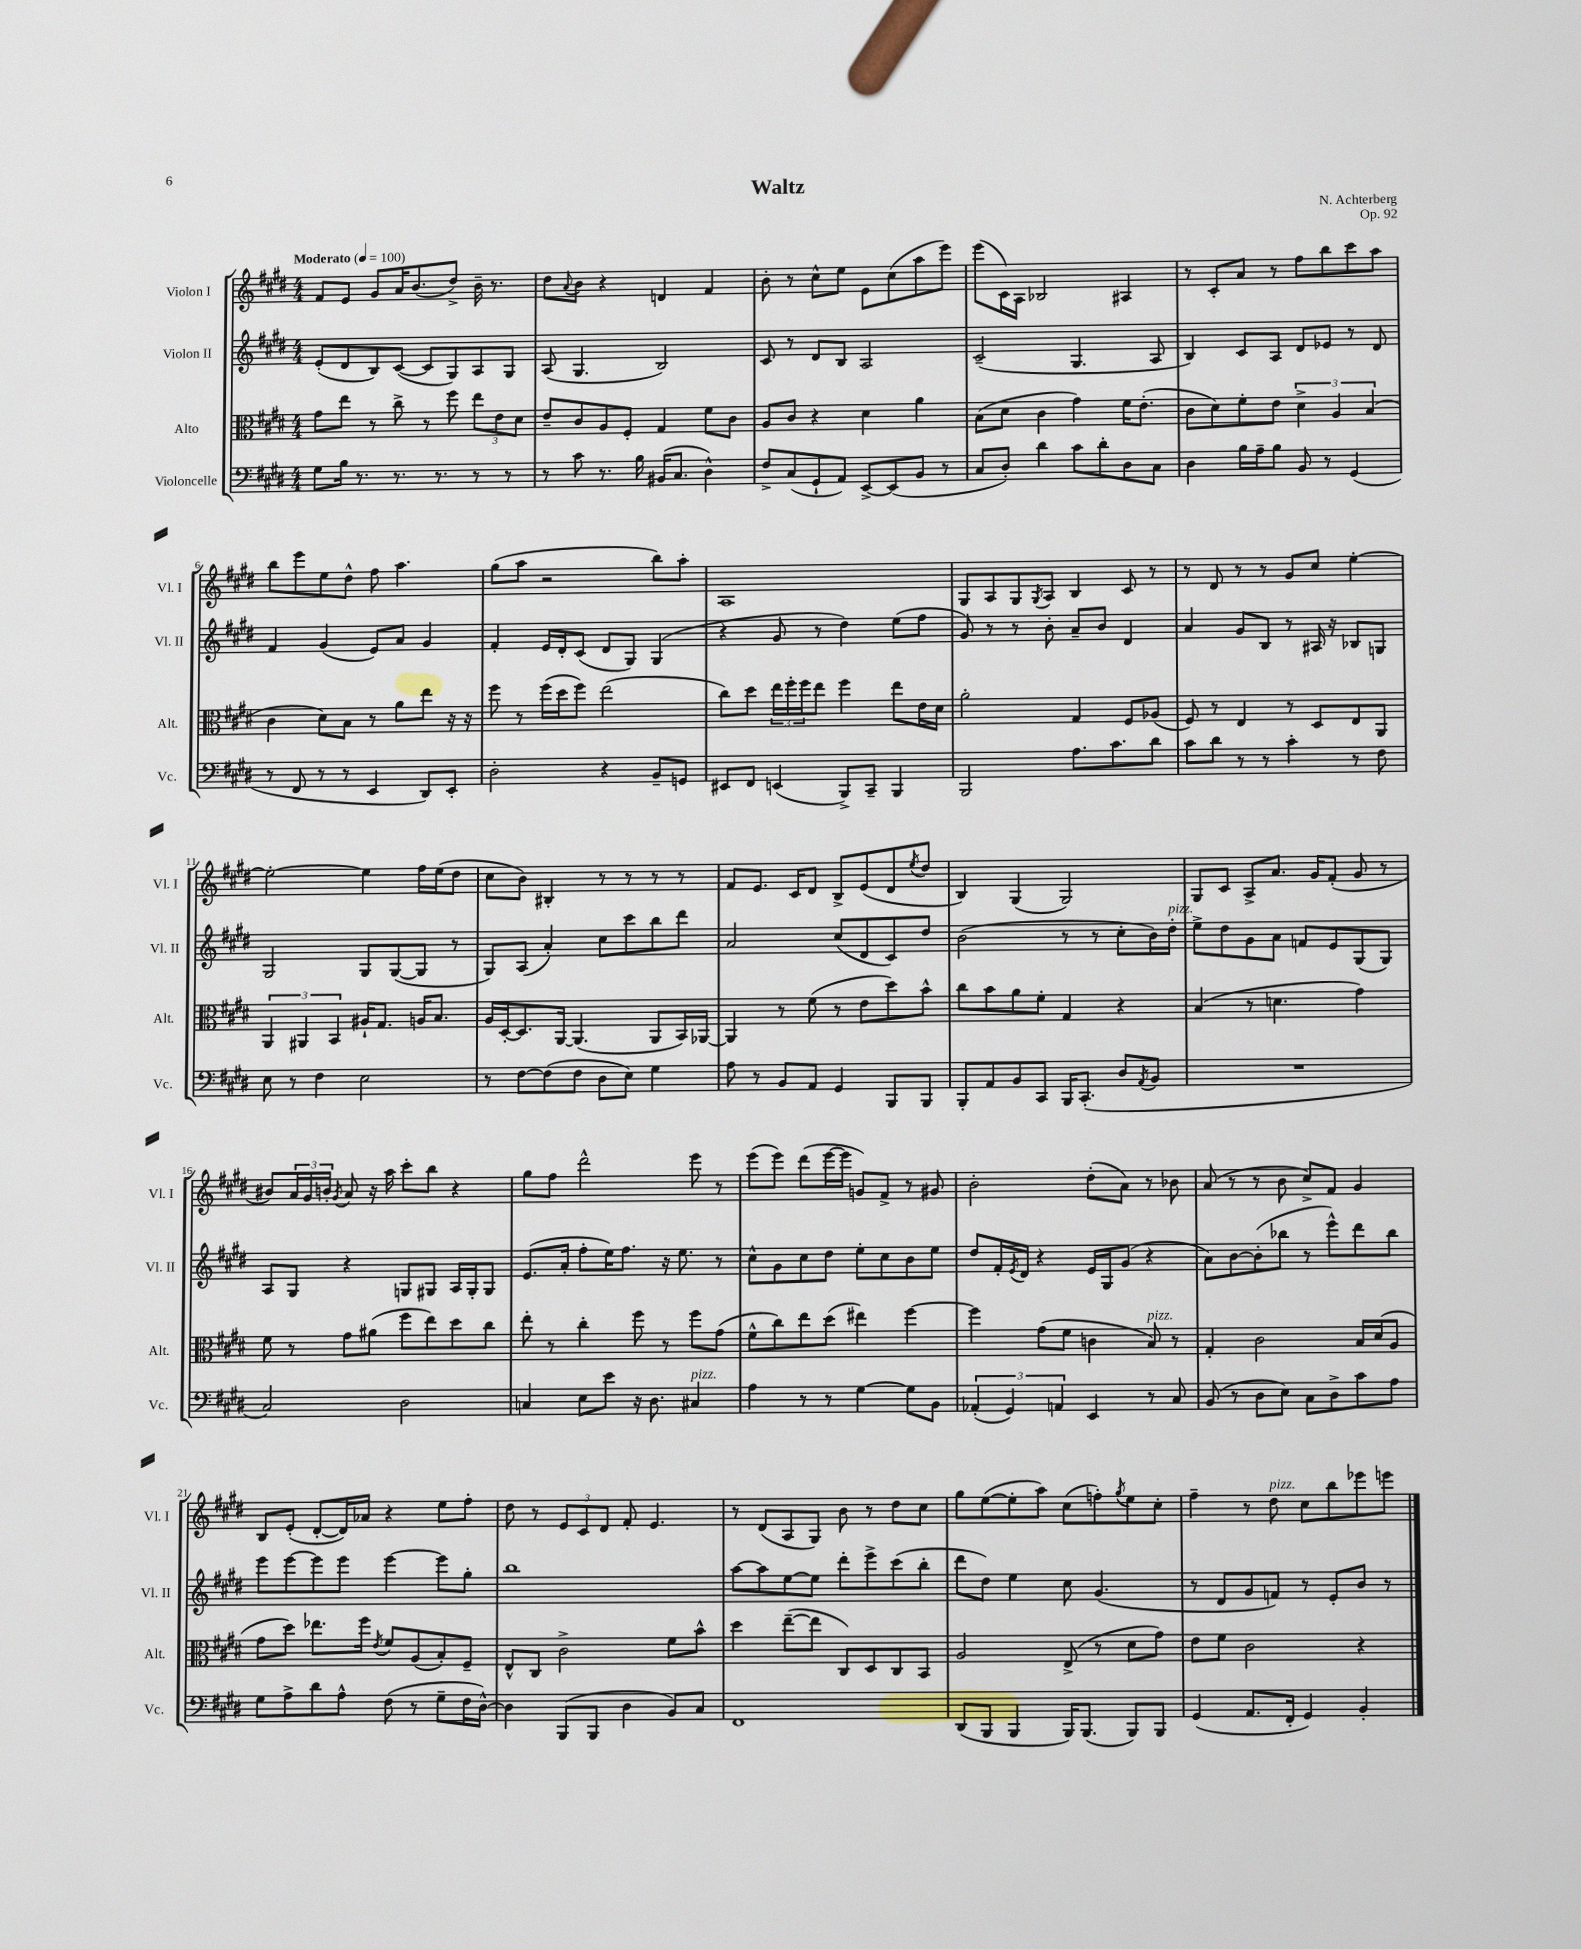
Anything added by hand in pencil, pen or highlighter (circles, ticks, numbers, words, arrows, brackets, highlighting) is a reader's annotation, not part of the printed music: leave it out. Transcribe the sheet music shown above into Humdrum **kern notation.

**kern	**kern	**kern	**kern
*part4	*part3	*part2	*part1
*staff4	*staff3	*staff2	*staff1
*I"Violoncelle	*I"Alto	*I"Violon II	*I"Violon I
*I'Vc.	*I'Alt.	*I'Vl. II	*I'Vl. I
*clefF4	*clefC3	*clefG2	*clefG2
*k[f#c#g#d#]	*k[f#c#g#d#]	*k[f#c#g#d#]	*k[f#c#g#d#]
*M4/4	*M4/4	*M4/4	*M4/4
*MM100	*MM100	*MM100	*MM100
=1	=1	=1	=1
!	!	!	!LO:TX:a:B:t=Moderato
8G#\L	8g#\L	(8e'/L	8f#/L
16B\Jk	8ee\J	8d#/	8e/J
8.r	.	.	.
.	8r	8B/)	8g#/L
8.r	8cc#^\	([8c#/J	16a/K
.	.	.	(8.b/
.	8r	8c#/L]	.
8.r	.	.	.
.	8ff#\	8G#/)	8dd#^/J)
8r	12ee\L	8A/	16b~\
.	.	.	8.r
.	12e\	.	.
8r	.	8G#/J	.
.	12d#\J	.	.
=2	=2	=2	=2
8r	8e~/L	(8A/	8dd#\L
.	.	.	8qqa/
8c#\	8c#/	4.G#/	8b\J
8.r	8A/	.	4r
.	8F#'/J	.	.
16B\	.	.	.
(16BB#X/KL	4G#/	2B/)	4dn/
8.C#/J	.	.	.
4D#^^\)	8f#\L	.	4f#/
.	8c#\J	.	.
=3	=3	=3	=3
8F#^/L	8A/L	8c#/	8b'\
(8C#/	8c#/J	8r	8r
8GG#`/	4r	8d#/L	8cc#^^\L
8AA/J)	.	8B/J	8ee\J
[8EE^/L	4d#\	2A/	8e\L
(8EE/]	.	.	(8cc#\
8BB/J	4a\	.	8aa\
8r	.	.	8eee\J)
=4	=4	=4	=4
8C#/L	(8B\L	(2c#~/	(8eee\L
8D#'/J)	8d#\J	.	16c#\L)
.	.	.	16A\JJ
4d#\	4c#\	.	2B-X/
8c#\L	4g#\)	4.G#/	.
8d#'\	.	.	.
8D#\	16f#\KL	.	4A#X/
.	(8.e'\J	.	.
8C#\J	.	8A/	.
=5	=5	=5	=5
4D#\	8c#\L	4B/)	8r
.	8d#\)	.	8c#'/L
16B\LL	8f#'\	8c#/L	8a/J
16A~\J	.	.	.
8B\J	8e\J	8A/J	8r
8BB/	6d#^\	8d#/L	8ff#\L
8r	.	8e-X/J	8bb\
.	6A/	.	.
(4GG#/	.	8r	8ccc#\
.	(6B/	.	.
.	.	8d#/	8aa\J
!!LO:LB:g=z
=6	=6	=6	=6
8r	4c#\	4f#/	8bb\L
8FF#/	.	.	8eee\
8r	8d#\L)	(4g#/	8ee\
8r	8B\J	.	8dd#^^\J
4EE/	8r	8e/L)	8ff#\
.	8a\L	8a/J	4.aa\
8DD#/L)	8ee\J	4g#/	.
8EE'/J	16r	.	.
.	16r	.	.
=7	=7	=7	=7
2D#'\	8ff#\	4f#'/	(8gg#\L
.	8r	.	8aa\J
.	(16ff#\LL	16e/LL	2r
.	16dd#\J	16d#'/J	.
.	8ff#\J)	(8c#/J	.
4r	(2ee\	8d#/L	.
.	.	8G#/J)	.
8BB~/L	.	(4G#/	8bb\L)
8GGn/J	.	.	8aa'\J
=8	=8	=8	=8
8EE#X/L	8cc#\L)	4r	1A
8FF#/J	8dd#\J	.	.
(4EEn/	24ee\LL	8g#/	.
.	24ff#'\	.	.
.	24ff#\J	.	.
.	8ee\J	8r	.
8BBB^/L)	4ff#\	4dd#\)	.
8CC#~/J	.	.	.
4BBB/	8ee\L	(8ee\L	.
.	16e\L	8ff#\J	.
.	16d#\JJ	.	.
=9	=9	=9	=9
2BBB/	2a'\	8g#/)	8G#/L
.	.	8r	8A/
.	.	8r	8G#/
.	.	.	8qG#/
.	.	8b'\	8A/J
8.A\L	4G#/	8a~/L	4B/
.	.	8b/J	.
8.c#\	.	.	.
.	8F#/L	4d#/	8c#/
8d#\J	(8A-X/J	.	8r
=10	=10	=10	=10
8c#\L	8F#/)	4a/	8r
8d#\J	8r	.	8d#/
8r	4E/	8g#/L	8r
8r	.	8B/J	8r
4c#'\	8r	8r	8g#/L
.	8D#/L	16A#X/	8cc#/J
.	.	16r	.
8r	8E/	8B-X/L	[4ee'\
8F#\	8AA/J	8Gn/J	.
!!LO:LB:g=z
=11	=11	=11	=11
8E\	6AA/	2G#/	2ee'\_
8r	.	.	.
.	6AA#X/	.	.
4F#\	.	.	.
.	6BB/	.	.
2E\	16A#X`/KL	8G#/L	4ee\]
.	8.G#/J	.	.
.	.	([8G#/	.
.	16An/KL	8G#/J]	16ff#\LL
.	8.B/J	.	(16ee\J
.	.	8r	8dd#\J
=12	=12	=12	=12
8r	16A/LL	8G#/L)	8cc#\L
.	[16D#'/J	.	.
[8F#\L	8.D#/]	(8A/J	8b\J)
(8F#\]	.	4a'/)	4B#X'/
.	[16AA/Jk	.	.
8F#\J	(4.AA/]	.	.
8D#\L	.	8cc#\L	8r
8E\J)	.	8ccc#\	8r
4G#\	8AA/L	8bb\	8r
.	16BB/L)	8ddd#\J	8r
.	[16AA-X/JJ	.	.
=13	=13	=13	=13
8A\	4AA-/]	2a/	8f#/L
8r	.	.	8.e/J
8BB/L	8r	.	.
.	.	.	16c#/KL
8AA/J	(8f#\	.	8d#/J
4GG#/	8r	(8cc#/L	8B^/L
.	8e\L	8d#/	(8e/
8BBB/L	8dd#\)	8c#/)	8d#/
.	.	.	8qee/
8BBB/J	8b^^\J	8dd#/J	8dd#/J
=14	=14	=14	=14
8BBB'/L	8cc#\L	(2b\	4B/)
8AA/	8b\	.	.
8BB/	8a\	.	(4G#/
8CC#/J	8f#'\J	.	.
16BBB/KL	4G#/	8r	2G#/)
(8.CC#'/J	.	.	.
.	.	8r	.
8D#/L	4r	8cc#'\L	.
8qAA/	.	.	.
8BB/J	.	16b\L)	.
!	!	!LO:TX:a:i:t=pizz.	!
.	.	16dd#'\JJ	.
=15	=15	=15	=15
1r	(4B/	8ee^\L	8G#/L
.	.	8dd#\	8c#/J
.	8r	8g#\	8A^/L
.	4.dn\	8a\J	8.a/J
.	.	8fn/L	.
.	.	.	16g#/KL
.	.	8e/	(8f#'/J
.	4g#\)	(8G#/	8g#/
.	.	8G#/J)	8r
!!LO:LB:g=z
=16	=16	=16	=16
2C#/)	8f#\	8A/L	8b#X/L)
.	8r	8G#/J	24a/L
.	.	.	24g#/
.	.	.	24bn'/JJ
.	.	.	8qg#/
.	8g#\L	4r	8a/
.	(8a#X\J	.	16r
.	.	.	16aa\
2D#\	8ff#\L	8Gn/L	8ccc#'\L
.	8ee\)	8G#X/J	8bb\J
.	8dd#\	16A/LL	4r
.	.	16G#'/J	.
.	8cc#\J	8G#/J	.
=17	=17	=17	=17
4Cn/	8ee'\	(8.e/L	8gg#\L
.	8r	.	8ff#\J
.	.	16a'/Jk	.
8E\L	4cc#'\	8ff#'\L	2ddd#^^\
8e\J	.	16ee\K)	.
.	.	8.ff#\J	.
16r	8ff#\	.	.
8.D#\	.	.	.
.	8r	16r	.
.	.	8.ee\	.
!LO:TX:a:i:t=pizz.	!	!	!
4C#X/	8ff#\L	.	8eee\
.	(8g#\J	8r	8r
=18	=18	=18	=18
4A\	8f#^^\L	8cc#^^\L	(8eee\L
.	8cc#\)	8g#\	8eee\J)
8r	8ee\	8cc#\	(8ddd#\L
8r	(8dd#\J	8dd#\J	[16eee\L
.	.	.	16eee\JJ]
[4G#\	4ee#X\)	8ee'\L	8gn/L)
.	.	8cc#\	8f#^/J
8G#\L]	[4ff#\	8b\	8r
8BB\J	.	8ee\J	8g#X/
=19	=19	=19	=19
(6AA-X'/	4ff#\]	8dd#/L	2b'\
.	.	16f#'/L	.
6GG#/)	.	.	.
.	.	8qe/	.
.	.	16d#/JJ	.
.	(8g#\L	4r	.
6AAn/	.	.	.
.	8f#\J	.	.
4EE/	4cn\	16e/LL	(8dd#'\L
.	.	16G#/J	.
.	.	(8g#/J	8a\J)
!	!LO:TX:a:i:t=pizz.	!	!
8r	8B/)	4r	8r
8C#/	8r	.	8b-X\
=20	=20	=20	=20
(8BB/	4G#'/	8a\L)	(8a/
8r	.	[8b\	8r
8D#\L	2c#\	(8b'\]	8r
8E\J)	.	8bb-X\J	8b\
8C#\L	.	8r	8cc#^/L)
8D#^\	.	8eee^^\L)	8f#/J
8c#\	16B/LL	8ddd#\	4g#/
.	(16d#/J	.	.
8A\J	8A/J	8bb-\J	.
!!LO:LB:g=z
=21	=21	=21	=21
8G#\L	8g#\L	8eee\L	8B/L
8A^\	8dd#\J)	[8eee\	(8e'/J
8d#\	8.ee-X\L	8eee\]	[8d#'/L
8A^^\J	.	8eee\J	16d#/L])
.	16ff#\Jk	.	16a-X/JJ
.	8qe/	.	.
(8F#\	8f#/L	[4eee\	4r
8r	(8A/	.	.
8G#~\L	8B'/)	8eee\L]	8ee\L
16F#\L	8F#~/J	8gg#'\J	8ff#'\J
[16D#^^\JJ)	.	.	.
=22	=22	=22	=22
4D#\]	8E^^/L	1bb	8dd#\
.	8C#/J	.	8r
(8BBB/L	2c#^\	.	12e/L
.	.	.	12c#/
8BBB/J	.	.	.
.	.	.	12d#/J
4D#\	.	.	8f#'/
.	.	.	4.e/
8BB/L)	8f#\L	.	.
8C#/J	8b^^\J	.	.
=23	=23	=23	=23
1FF#	4dd#\	[8aa\L	8r
.	.	8aa\]	(8d#/L
.	([8ee~\L	[8ee\	8A/
.	8ee\J]	8ee\J]	8G#/J)
.	8C#/L)	8ddd#'\L	8b\
.	8D#/	8eee^\	8r
.	8C#/	(8ccc#\	8dd#\L
.	8BB/J	8bb'\J	8cc#\J
=24	=24	=24	=24
(8DD#/L	2A/	8ddd#\L	8gg#\L
8BBB/J	.	8dd#\J)	([8ee\
4BBB/	.	4ee\	8ee'\]
.	.	.	8aa\J)
16BBB/KL)	(8E^/	8cc#\	(8cc#\L
(8.BBB/J	.	.	.
.	8r	(4.g#/	8ffn'\)
.	.	.	8qgg#/
8BBB/L)	8d#\L	.	8ee\
8BBB/J	8g#\J)	.	8cc#'\J
=25	=25	=25	=25
(4GG#/	8e\L	8r	4ff#~\
.	8f#\J	8d#/L	.
8.AA/L	2c#\	8g#/	8r
!	!	!	!LO:TX:a:i:t=pizz.
.	.	8fn/J)	8dd#\
16FF#'/Jk	.	.	.
4GG#/)	.	8r	8cc#\L
.	.	8e'/L	8bb\
4BB'/	4r	8b/J	8eee-X\
.	.	8r	8eeen\J
==	==	==	==
*-	*-	*-	*-
